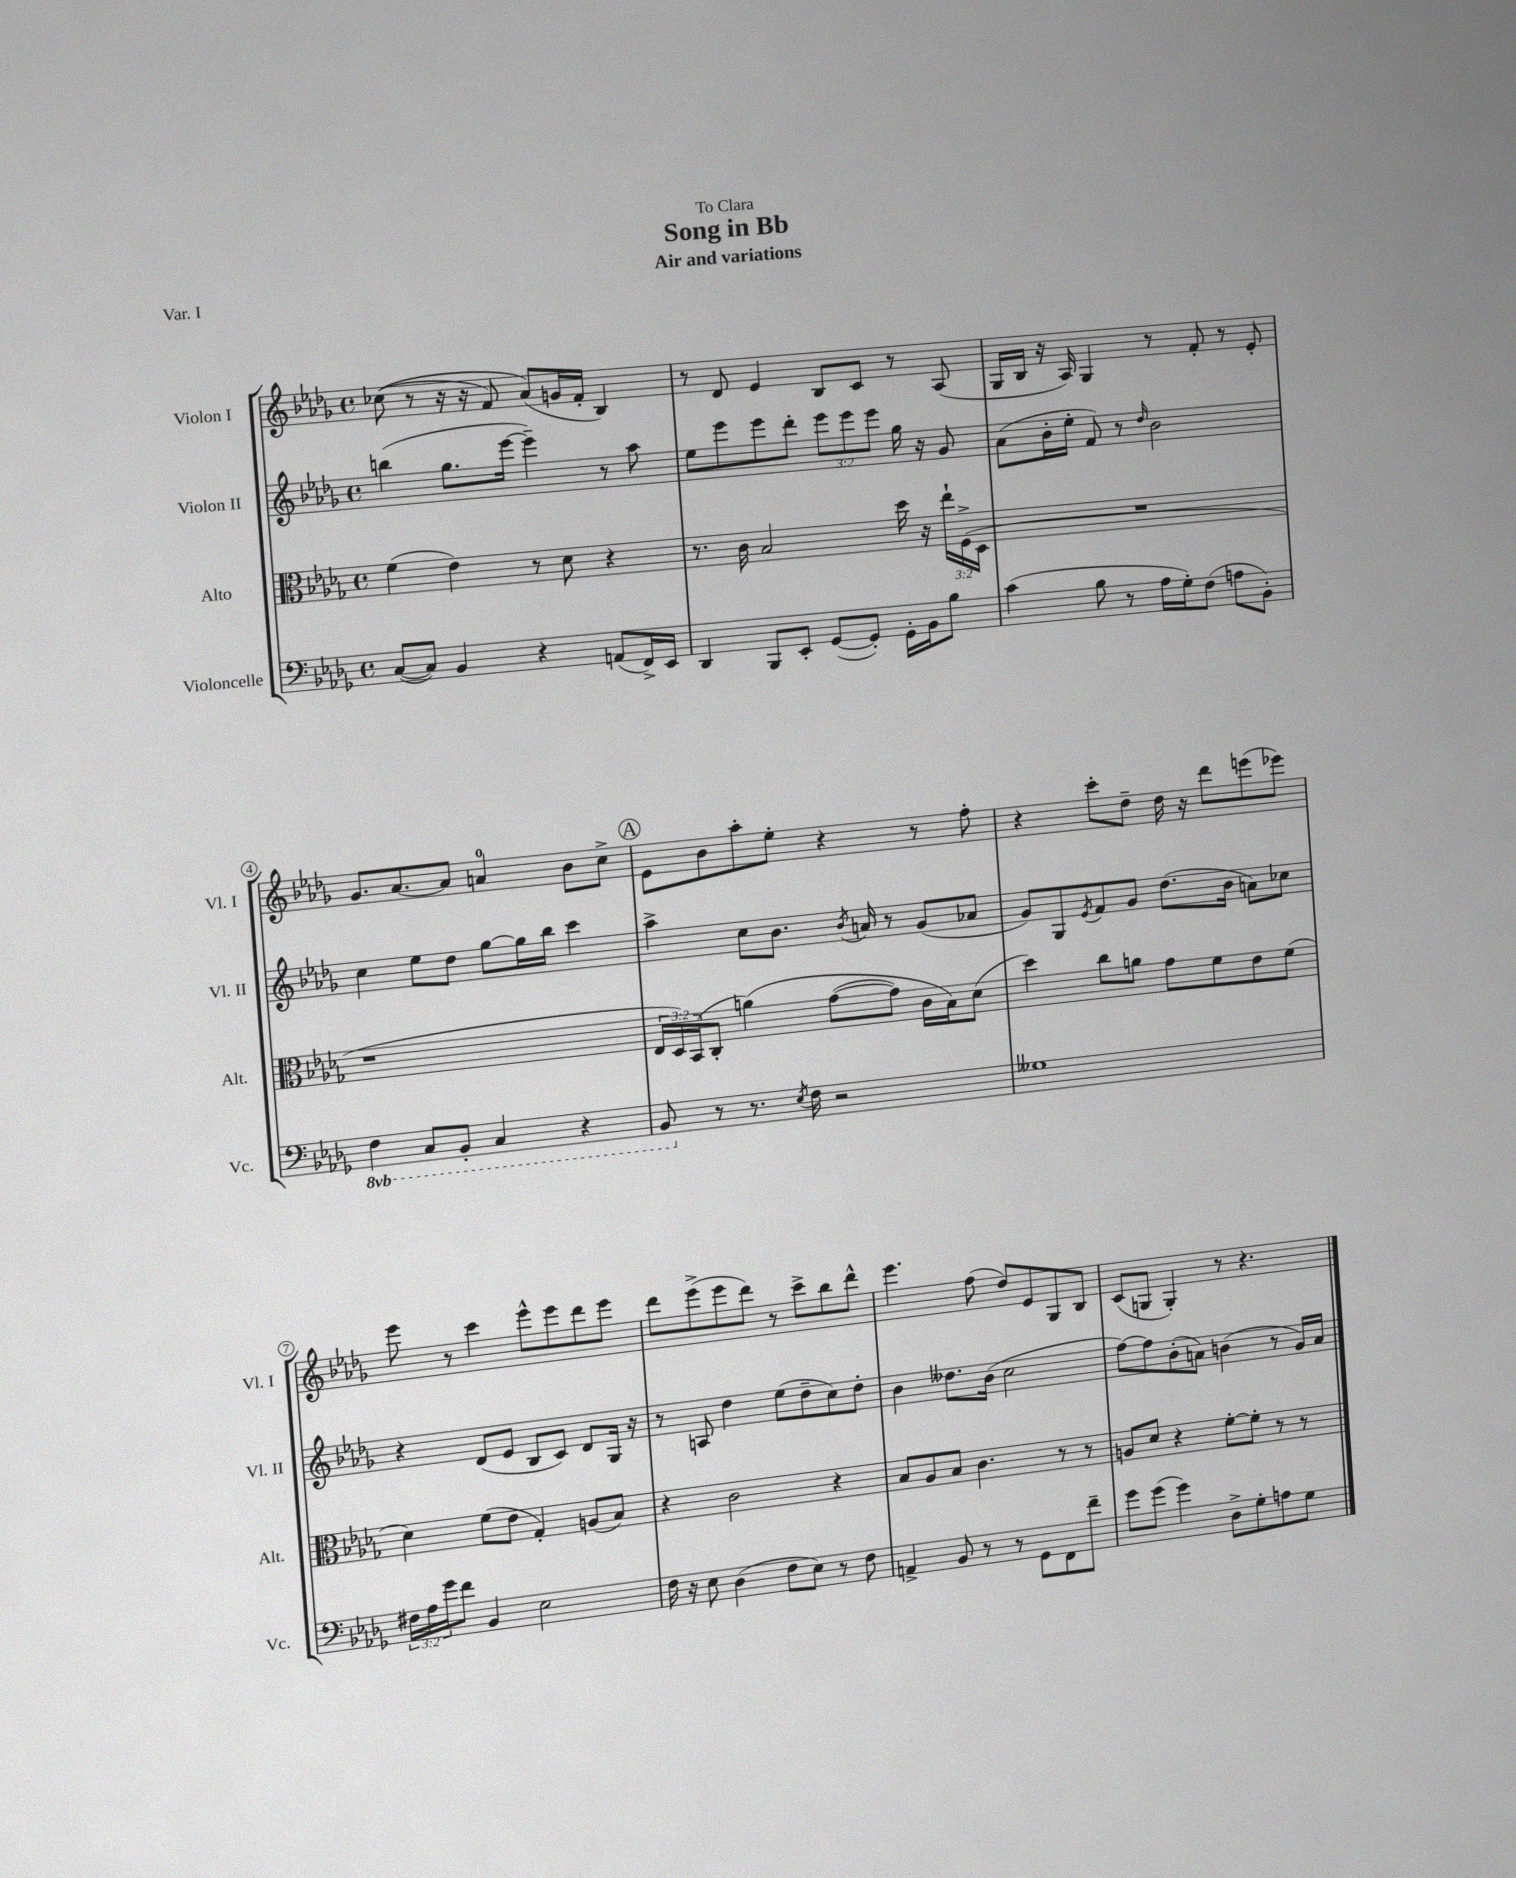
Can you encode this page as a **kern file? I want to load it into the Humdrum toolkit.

**kern	**kern	**kern	**kern
*staff4	*staff3	*staff2	*staff1
*clefF4	*clefC3	*clefG2	*clefG2
*k[b-e-a-d-g-]	*k[b-e-a-d-g-]	*k[b-e-a-d-g-]	*k[b-e-a-d-g-]
*M4/4	*M4/4	*M4/4	*M4/4
*met(c)	*met(c)	*met(c)	*met(c)
([8C/L	(4f\	(4bb\	&((8cc-\
8C/]J)	.	.	8r
4BB-/	4e-\)	8.gg-\L	16r
.	.	.	16r
.	.	.	8f/)
.	.	[16eee-\Jk	.
4r	8r	4eee-~\])	(8a-/L&)
.	8d-\	.	16g/L
.	.	.	16f'/JJ
(8AA/L	4r	8r	4B-/)
16FF^/L)	.	8aa-\	.
16EE-/JJ	.	.	.
=	=	=	=
4DD-/	8.r	8ee-\L	8r
.	.	8eee-\	8d-/
.	16c\	.	.
8BBB-/L	2B-/	8eee-\	4e-/
8EE-'/J	.	8ddd-'\J	.
([8GG-/L	.	12eee-\L	8B-/L
.	.	12eee-\	.
8GG-'/]J)	.	.	8c/J
.	.	12eee-\J	.
16GG-'\LL	16dd-\	16gg-\	8r
16BB-\J	16r	16r	.
8B-\J	24ee-`\LL	8g-/	(8A-/
.	(24F^\	.	.
.	24D-\JJ	.	.
=	=	=	=
(4c\	1r	(8a-\L	16G-/LL
.	.	.	16B-/JJ
.	.	16b-'\L	16r
.	.	16ee-'\JJ	16A-/)
8B-\	.	8f/)	4G-/
8r	.	8r	.
.	.	16qqdd-/	.
16A-\LL	.	2b-\	8r
16G-'\J)	.	.	.
(8F\J	.	.	8f'/
8A\L	.	.	8r
8BB-'\J)	.	.	8e-'/
=	=	=	=
4FF\	1r	4cc\	8.g-/L
.	.	.	[8.a-/
8CC/L	.	8ee-\L	.
8BBB-'/J	.	8dd-\J	8a-/]J
4CC/	.	[8gg-\L	4a/
.	.	16gg-\]L	.
.	.	16bb-\JJ	.
4r	.	4ccc\	8b-\L
.	.	.	8cc^\J
=	=	=	=
8BBB-/	24E-/LL	4aa-^\	8e-\L
.	24D-/)	.	.
.	(24BB-/J	.	.
8r	8C'/J	.	8b-\
8.r	&(4a\)	8cc\L	8aa-'\
.	.	8.b-\J	8ee-'\J
8qE-/	.	.	.
16F\	.	.	.
2r	([8g-\L	.	4r
.	.	8qb-/	.
.	.	16a/	.
.	8g-\]J)	8r	.
.	16c\LL	(8g-/L	8r
.	16B-\J&)	.	.
.	(8d-\J	8a-/J	8ff'\
=	=	=	=
1G--	4dd-\)	8g-/L)	4r
.	.	8G-/	.
.	.	8qe-/	.
.	8cc\L	8f/	8ccc'\L
.	8a\J	8g-/J	8dd-~\J
.	8g-\L	(8.dd-\L	16dd-\
.	.	.	16r
.	8f\	.	8ddd-\L
.	.	16b-\Jk	.
.	8e-\	8a\L)	(8eee\
.	(8f\J	8cc-\J	8eee-\J)
=	=	=	=
24F#\LL	4d-\)	4r	8eee-\
24A-\	.	.	.
24g-\J	.	.	.
8f\J	.	.	8r
4BB-/	(8f\L	(8d-/L	4ccc\
.	8e-\J	8e-/J	.
2E-\	4G-'/)	8B-/L	8eee-^^\L
.	.	8c/J)	8eee-\
.	(8A/L	8d-/L	8ddd-\
.	8B-/J)	16G-/Jk	8eee-\J
.	.	16r	.
=	=	=	=
16F\	4r	8r	8ddd-\L
16r	.	.	.
8E-\	.	8A/	(8eee-^\
(4D-\	2c\	4dd-\	8eee-\
.	.	.	8ddd-\J)
8F\L	.	(8ee-\L	8r
8E-\J)	.	8dd-~\	8ccc^\L
8r	4r	8cc\)	8bb-\
8F\	.	8dd-'\J	8ddd-^^\J
=	=	=	=
4AA^/	8B-/L	4b-\	4.eee-\
.	8A-/	.	.
8BB-/	8B-/J	8.dd--\L	.
8r	4.c\	.	(8ff\
.	.	(16b-\Jk	.
8r	.	2cc\	8dd-/L)
8GG-\L	.	.	8e-/
8FF\	8r	.	8G-/
8f~\J	8r	.	8B-/J
=	=	=	=
8g-\L	8A/L	[8ff\L)	(8c/L
(8g-\J	8d-/J	8ff\]	8G/J
4g-\)	4r	(8b-'\	4G'/)
.	.	8a\J)	.
8D-^\L	[8f'\L	(4b\	8r
8G-'\	8f'\]J	.	4.r
8A\	8r	8r	.
8G-\J	8r	16g-/LL)	.
.	.	16a/JJ	.
==	==	==	==
*-	*-	*-	*-
